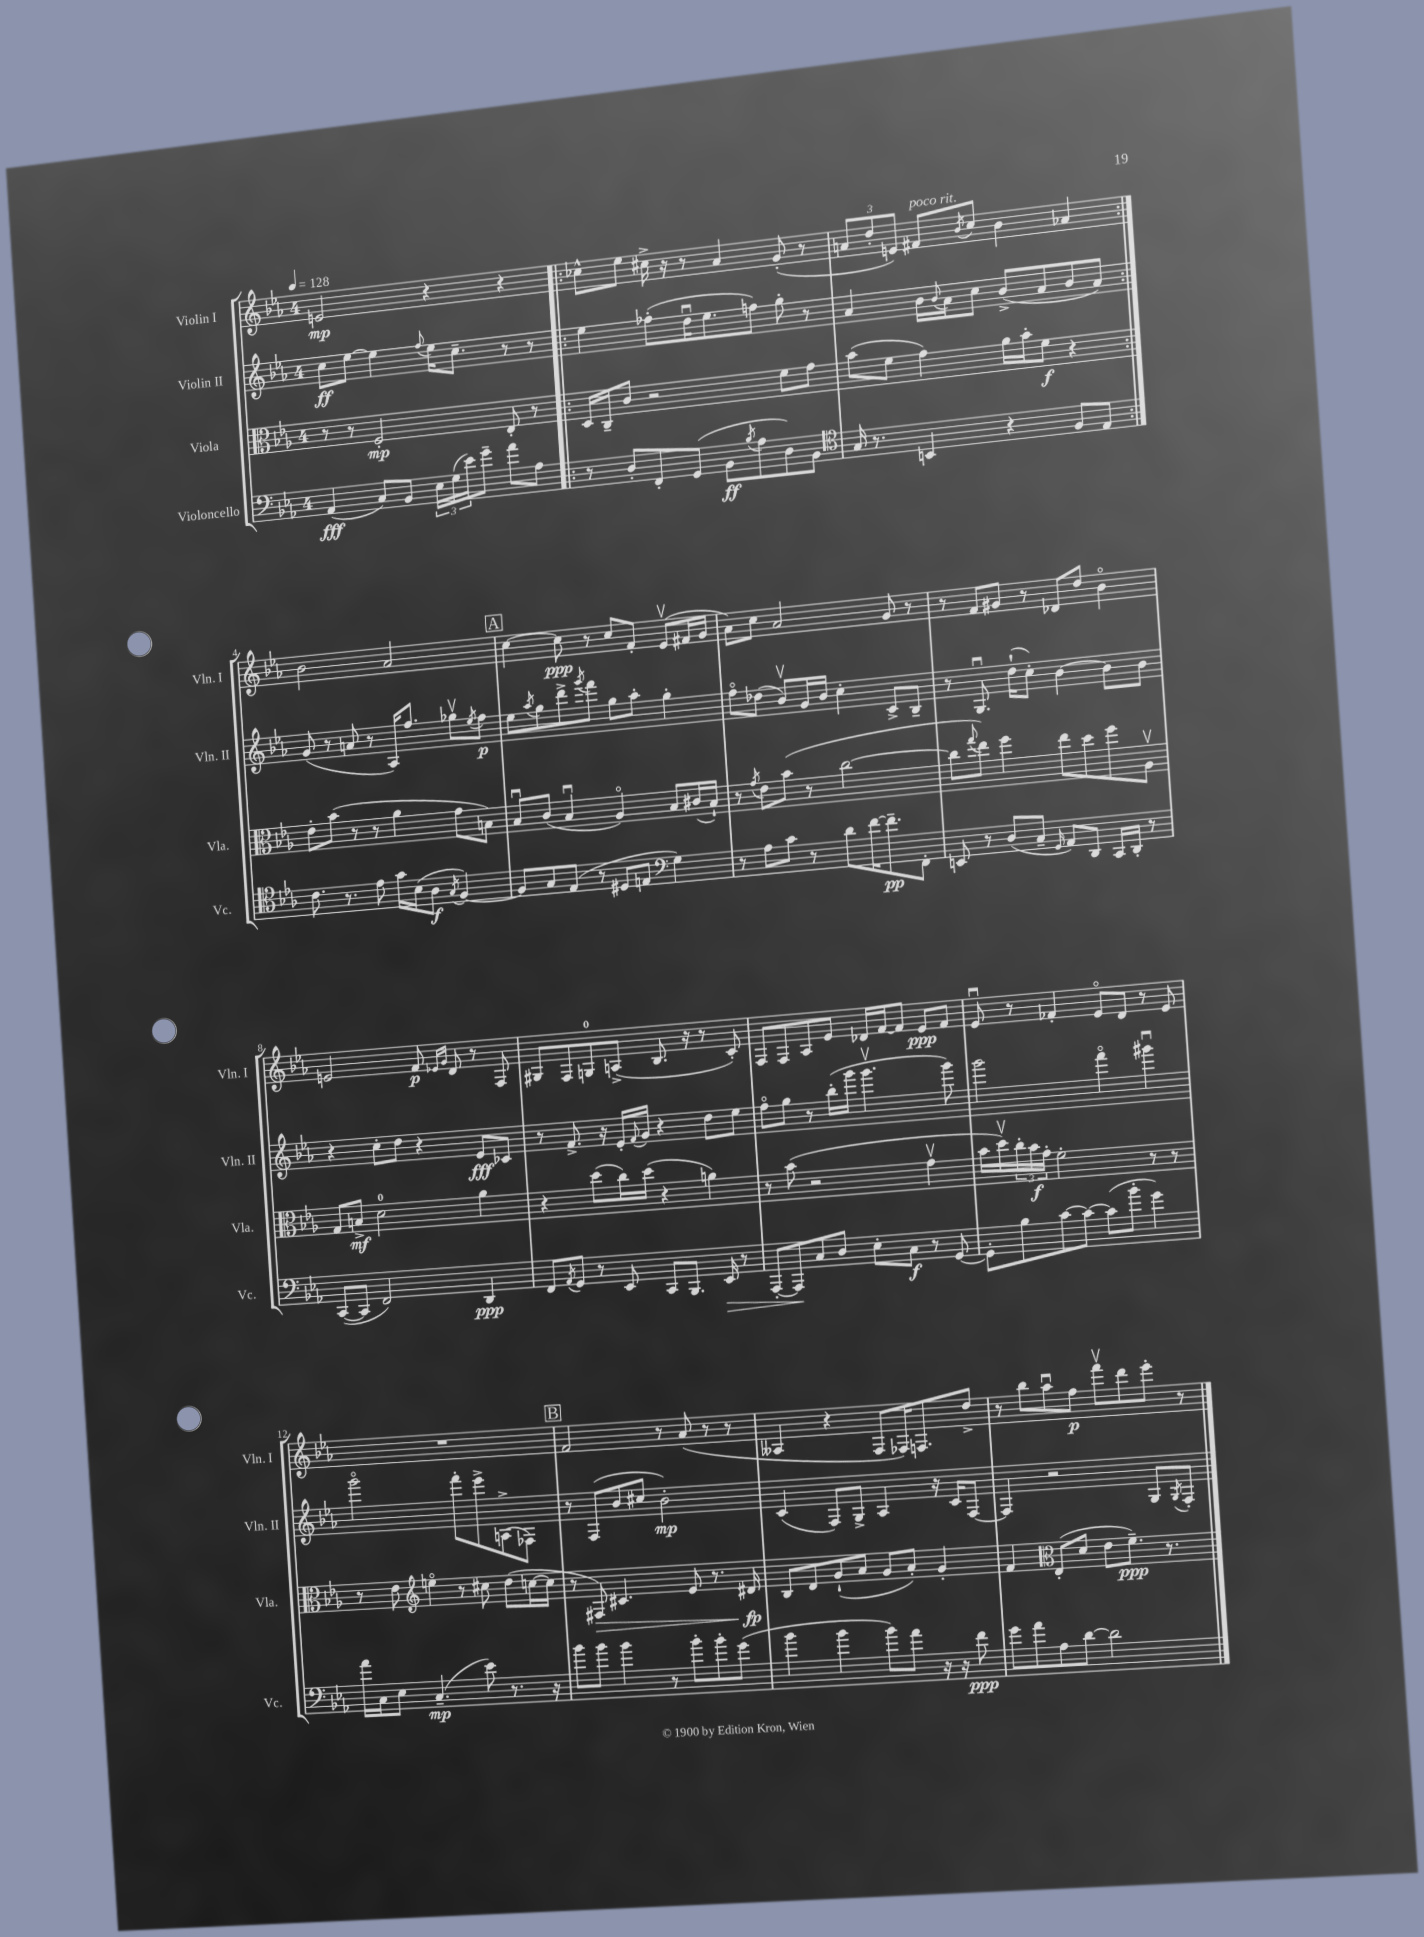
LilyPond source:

<<
\new StaffGroup <<
\new Staff = "s0" \with { instrumentName = "Violin I" shortInstrumentName = "Vln. I" } {
    \clef treble \key ees \major \once \override Staff.TimeSignature.style = #'single-digit \time 4/4 \tempo 4 = 128
    e'2\mp r4 r4 |
    \repeat volta 2 { ces''8-^ ees''8 cis''16-> r16 r8 aes'4 g'8-.( r8 |
    \tuplet 3/2 { a'8 d''8-. e'8) } fis'8^\markup { \italic "poco rit." } \acciaccatura { bes'8 } c''8 bes'4 aes'4 | }
    bes'2 aes'2 |
    \mark \markup { \box "A" } c''4~ c''8\ppp r8 c''8 f'8-. ees'8\upbow( fis'16 g'16 |
    aes'8) c''8 aes'2 g'8 r8 |
    r8 f'8 gis'8 r8 des'8 d''8 bes'4\flageolet |
    e'2 f'8\p \grace { ees'16 g'16 } d'8 r8 f8 |
    gis8 f8 g8-0 a8->( bes8. r16 r8 c'8-.) |
    f8 f8 aes8 ees'8 des'16 f'16~ f'8 ees'8\ppp f'8 |
    ees'8\downbow r8 fes'4-. ees'8\flageolet d'8 r8 ees'8 |
    R1 |
    \mark \markup { \box "B" } f'2 r8 aes'8( r8 r8 |
    aeses4 r4 f8 fes16) f8. d''8-> |
    r8 bes''8 aes''8\downbow f''8\p f'''8\upbow d'''8 ees'''8-. r8 \bar "|." |
}
\new Staff = "s1" \with { instrumentName = "Violin II" shortInstrumentName = "Vln. II" } {
    \clef treble \key ees \major \once \override Staff.TimeSignature.style = #'single-digit \time 4/4
    c''8\ff ees''8~ ees''4 \appoggiatura { f''8 } ees''16 c''8.-- r8 r8 |
    \repeat volta 2 { ees''4 fes''8-.( d''16\downbow ees''8. f''8) g''8-. r8 |
    aes'4 bes'16 \appoggiatura { bes'8 } aes'16 c''8 bes'8->( aes'8 bes'8 aes'8) | }
    g'8( r8 a'8 r8 aes16) f''8. ges''8\upbow \acciaccatura { ees''8 } f''8\p |
    \mark \markup { \box "A" } ees''8 \acciaccatura { aes''8 } g''8 d'''8-> \acciaccatura { g'''8 } f'''8 g''8 aes''8-. g''4-. |
    f''8\flageolet des''8( bes'8\upbow) g'16 bes'16 c''4-. c'8-> bes8-- |
    r8 g8.\downbow d''16-!( c''8-.) bes'4~ bes'8 bes'8 |
    r4 c''8-. d''8 r4 ees'8\fff ces'8 |
    r8 f'8.-> r16 ees'16-. \appoggiatura { f'8 } g'16 r4 d''8 ees''8 |
    f''8\flageolet g''8 r8 bes''16-.( g'''16 g'''4.\upbow g'''8) |
    g'''2 f'''4\flageolet gis'''4\downbow |
    g'''2\flageolet f'''8-. ees'''8-> a8->( fes8) |
    \mark \markup { \box "B" } r8 f8( bes'8 cis''8 bes'2-.\mp) |
    c'4( f8) g8-> aes4 r16 c'16 f8~ |
    f4 r2 g8 \acciaccatura { g8 } f8-. \bar "|." |
}
\new Staff = "s2" \with { instrumentName = "Viola" shortInstrumentName = "Vla." } {
    \clef alto \key ees \major \once \override Staff.TimeSignature.style = #'single-digit \time 4/4
    r8 r8 f2-.\mp ees8-. r8 |
    \repeat volta 2 { d16 c16-- c'8 r2 f'8 g'8 |
    bes'8( f'8 g'4) aes'16 bes'16-. f'8\f r4 | }
    ees'8-. bes'8( r8 r8 aes'4 g'8 b8) |
    \mark \markup { \box "A" } bes8\downbow c'8( bes4\downbow aes4\flageolet) bes8 cis'16( bes16-!) |
    r8 \acciaccatura { g'8 } ees'8 bes'8( r8 c''2~ |
    c''8 \appoggiatura { g''8 } ees''8) f''4 ees''8 d''8 f''8 aes8\upbow |
    g8 b8->\mf d'2-0 aes'4 |
    r4 d''8( c''16) d''16( r4 a'4) |
    r8 bes'8( r2 g'4\upbow |
    bes'16 d''16\upbow) \tuplet 3/2 { c''16-. bes'16\f g'16-. } f'2-. r8 r8 |
    r8 ees'8 \clef treble e''4\flageolet r8 cis''8 d''8( c''16~ c''16 |
    \mark \markup { \box "B" } r8 fis8\>) cis'4. ees'8 r8. dis'16\fp\! |
    bes8 d'8 g'8-!( aes'8 g'8 aes'8-.) g'4-. |
    f'4 \clef alto ees8-.( d'8 ees'8 f'8.--\ppp) r8. \bar "|." |
}
\new Staff = "s3" \with { instrumentName = "Violoncello" shortInstrumentName = "Vc." } {
    \clef bass \key ees \major \once \override Staff.TimeSignature.style = #'single-digit \time 4/4
    aes,4\fff( c8) bes,8 \tuplet 3/2 { ees16 g16( ees'16) } g'8-- aes'8 aes8 |
    \repeat volta 2 { r8 d8-. f,8-. g,8( bes,8\ff \acciaccatura { bes8 } aes8 d8) bes,8 |
    \clef tenor g16 r8. b,4 r4 f8 ees8 | }
    c'8. r8. ees'8 g'16 bes16( aes8\f \acciaccatura { g8 } f4~) |
    \mark \markup { \box "A" } f8 g8 ees8( r8 dis8 e8 \clef bass g4) |
    r8 aes8 c'8 r8 d'8 f'16~ f'8.--\pp f,8-. |
    e,8 r8 d8( c8-- \grace { g,16 } aes,8) d,8 c,16 d,16-. r8 |
    c,8~( c,8 f,2) d,4\ppp |
    f,8 \acciaccatura { aes,8 } g,8 r8 ees,8 c,8 bes,,8. ees,16\> r8 |
    aes,,8~-. aes,,8\! c8 d8 ees8-. c8\f r8 g,8~ |
    g,8-. bes8 c'8~ c'8~ c'8( bes'8-. g'4) |
    aes'16 c16 ees8 c4.--\mp( ees'8) r8. r16 |
    \mark \markup { \box "B" } bes'8 bes'8 bes'4 r8 bes'8-. bes'8-. g'8( |
    bes'4 bes'4 bes'8) aes'8 r16 r16 f'8\ppp |
    g'8 aes'8 aes8 d'8~ d'2 \bar "|." |
}
>>
>>
